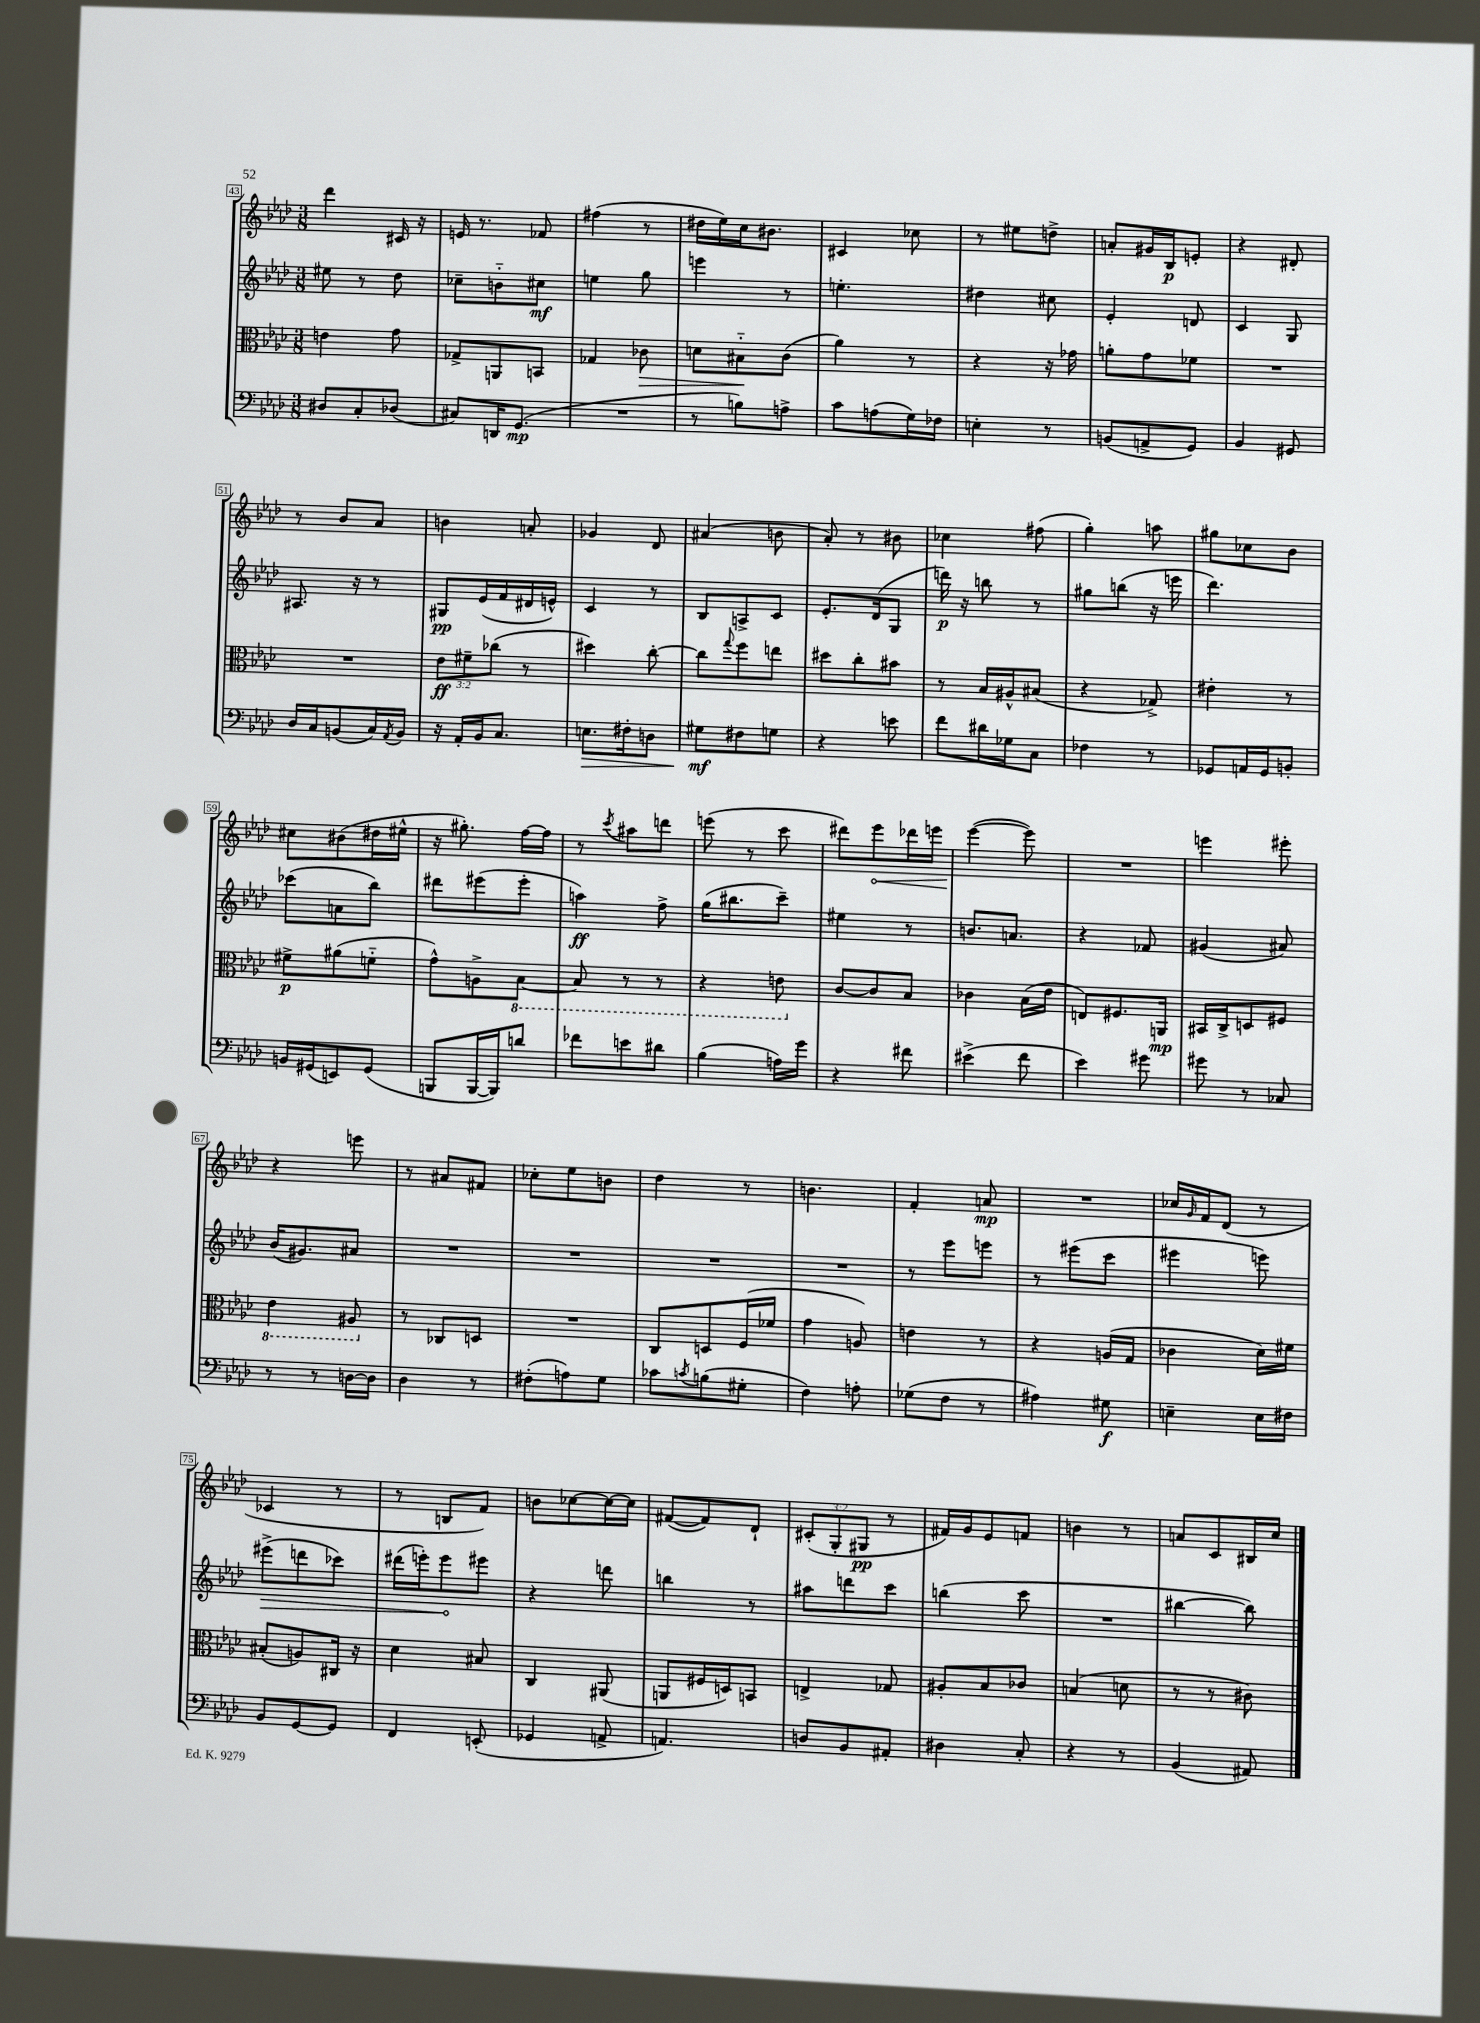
<<
\new StaffGroup <<
\new Staff = "s0" {
    \clef treble \key aes \major \numericTimeSignature \time 3/8 \override Staff.TupletNumber.text = #tuplet-number::calc-fraction-text
    des'''4 cis'16 r16 |
    e'16 r8. fes'8 |
    fis''4( r8 |
    dis''16 ees''16) c''16 bis'8. |
    cis'4 ces''8 |
    r8 eis''8 d''8-> |
    a'8-. gis'16 bes16\p e'8-. |
    r4 dis'8-. |
    r8 bes'8 aes'8 |
    b'4 a'8-. |
    ges'4 des'8 |
    ais'4( b'8 |
    aes'8-.) r8 bis'8 |
    ces''4 fis''8( |
    g''4-.) a''8 |
    gis''8 ces''8 bes'8 |
    cis''8 bis'8( dis''16 eis''16-^ |
    r16 gis''8.-.) f''16~ f''16 |
    r8 \acciaccatura { c'''8 } ais''8 d'''8 |
    e'''8( r8 c'''8 |
    dis'''8) \once \override Hairpin.circled-tip = ##t ees'''8\< des'''16 e'''16 |
    ees'''4~\!( ees'''8) |
    R4. |
    e'''4 eis'''8-. |
    r4 e'''8 |
    r8 ais'8 fis'8 |
    ces''8-. ees''8 b'8 |
    des''4 r8 |
    b'4. |
    f'4-. a'8\mp |
    R4. |
    ces''16 \grace { g'16 } f'16 des'8( r8 |
    ces'4 r8 |
    r8 b8 f'8) |
    b'8 ces''8~ ces''16~ ces''16 |
    fis'8~( fis'8) des'8-! |
    \tuplet 3/2 { cis'8-.( g8-. gis8\pp } r8 |
    fis'16) g'16 ees'8 f'8 |
    b'4 r8 |
    a'8 c'8 bis16 c''16 \bar "|." |
}
\new Staff = "s1" {
    \clef treble \key aes \major \numericTimeSignature \time 3/8
    eis''8 r8 des''8 |
    ces''8-- b'8-_ cis''8\mf |
    e''4 g''8 |
    e'''4 r8 |
    e''4.-. |
    dis''4 cis''8 |
    ees'4-. d'8 |
    c'4 g8 |
    ais8. r16 r8 |
    gis8\pp ees'16( f'16 dis'16 e'16-^) |
    c'4 r8 |
    bes8 a8-> c'8 |
    ees'8.-. des'16( g8 |
    d'''16\p) r16 b''8 r8 |
    gis''8 b''8( r16 e'''16 |
    des'''4.) |
    ces'''8( a'8 bes''8) |
    dis'''8 eis'''8( eis'''8-. |
    a''4\ff) f''8-> |
    g''16( bis''8. c'''8--) |
    eis''4 r8 |
    b'8. a'8. |
    r4 fes'8 |
    gis'4( ais'8) |
    bes'16( gis'8.) ais'8 |
    R4. |
    R4. |
    R4. |
    R4. |
    r8 ees'''8 e'''8 |
    r8 eis'''8( c'''8 |
    eis'''4 e'''8) |
    \once \override Hairpin.circled-tip = ##t eis'''8->\>( d'''8 ces'''8) |
    dis'''16( e'''16-.) e'''8\! eis'''8 |
    r4 d'''8 |
    b''4 r8 |
    ais''8 d'''8 c'''8 |
    b''4( c'''8 |
    R4. |
    bis''4~ bis''8) \bar "|." |
}
\new Staff = "s2" {
    \clef alto \key aes \major \numericTimeSignature \time 3/8 \override Staff.TupletNumber.text = #tuplet-number::calc-fraction-text
    e'4 g'8 |
    ges8-> a,8 b,8 |
    ges4 ces'8\> |
    d'8 bis8-_\! c'8( |
    aes'4) r8 |
    r4 r16 ges'16 |
    a'8-. g'8 fes'8 |
    R4. |
    R4. |
    \tuplet 3/2 { ees'8\ff fis'8-- ces''8( } r8 |
    dis''4) c''8~-. |
    c''8 \appoggiatura { g''8 } f''8 e''8 |
    dis''8 c''8-. bis'8 |
    r8 bes16 ais16-^ bis8( |
    r4 ges8->) |
    eis'4-. r8 |
    fis'8->\p ais'8( f'8-_ |
    g'8-^) a8-> \ottava #-1 bes,8~ |
    bes,8 r8 r8 |
    r4 e8 \ottava #0 |
    c'8~ c'8 bes8 |
    ces'4 bes16( ees'16 |
    e8) fis8. a,16\mp |
    bis,16 c16-> d8 fis8 |
    \ottava #-1 ees4 ais,8 \ottava #0 |
    r8 ces8 d8 |
    R4. |
    c8 d8 f16( fes'16 |
    g'4 a8) |
    e'4 r8 |
    r4 a16( g16 |
    ces'4 des'16) fis'16 |
    bis8-.( a8) cis16 r16 |
    des'4 bis8 |
    c4 ais,8( |
    a,8 fis16 d16) b,8 |
    e4-> ges8 |
    ais8-. bes8 ces'8 |
    b4( d'8 |
    r8 r8 cis'8) \bar "|." |
}
\new Staff = "s3" {
    \clef bass \key aes \major \numericTimeSignature \time 3/8
    dis8 c8-. des8( |
    cis8) d,16 g,8.\mp( |
    R4. |
    r8 b8) a8-> |
    c'8 a8( g16) fes16 |
    e4-. r8 |
    b,8( a,8-> g,8) |
    bes,4 gis,8 |
    des16 c16 b,8( c16) \acciaccatura { aes,8 } b,16 |
    r16 aes,16-. bes,16 c8. |
    e8.\> fis16-. d8 |
    gis8\mf\! fis8 g8 |
    r4 e'8 |
    f'8 dis'16 ges16 c8 |
    fes4 r8 |
    ges,8 a,16 ges,16 b,8-. |
    b,16 gis,16( e,8) gis,8( |
    b,,8 b,,16~ b,,16) d'8 |
    fes'8 e'8 dis'8 |
    bes4( a16) g'16 |
    r4 fis'8 |
    eis'4->( f'8 |
    ees'4) gis'8 |
    gis'8 r8 ces8 |
    r8 r8 d16~ d16 |
    des4 r8 |
    fis8-.( a8) g8 |
    ces'8 \acciaccatura { c'8 } b8( gis8-. |
    f4) a8-. |
    ges8( f8 r8 |
    ais4) gis8\f |
    e4-- e16 fis16 |
    bes,8 g,8~ g,8 |
    f,4 e,8-.( |
    ges,4 a,8-> |
    a,4.) |
    d8 bes,8 ais,8-. |
    dis4 c8-. |
    r4 r8 |
    bes,4( ais,8) \bar "|." |
}
>>
>>
\layout { \context { \Score currentBarNumber = #43 \override BarNumber.stencil = #(make-stencil-boxer 0.1 0.3 ly:text-interface::print) } }
